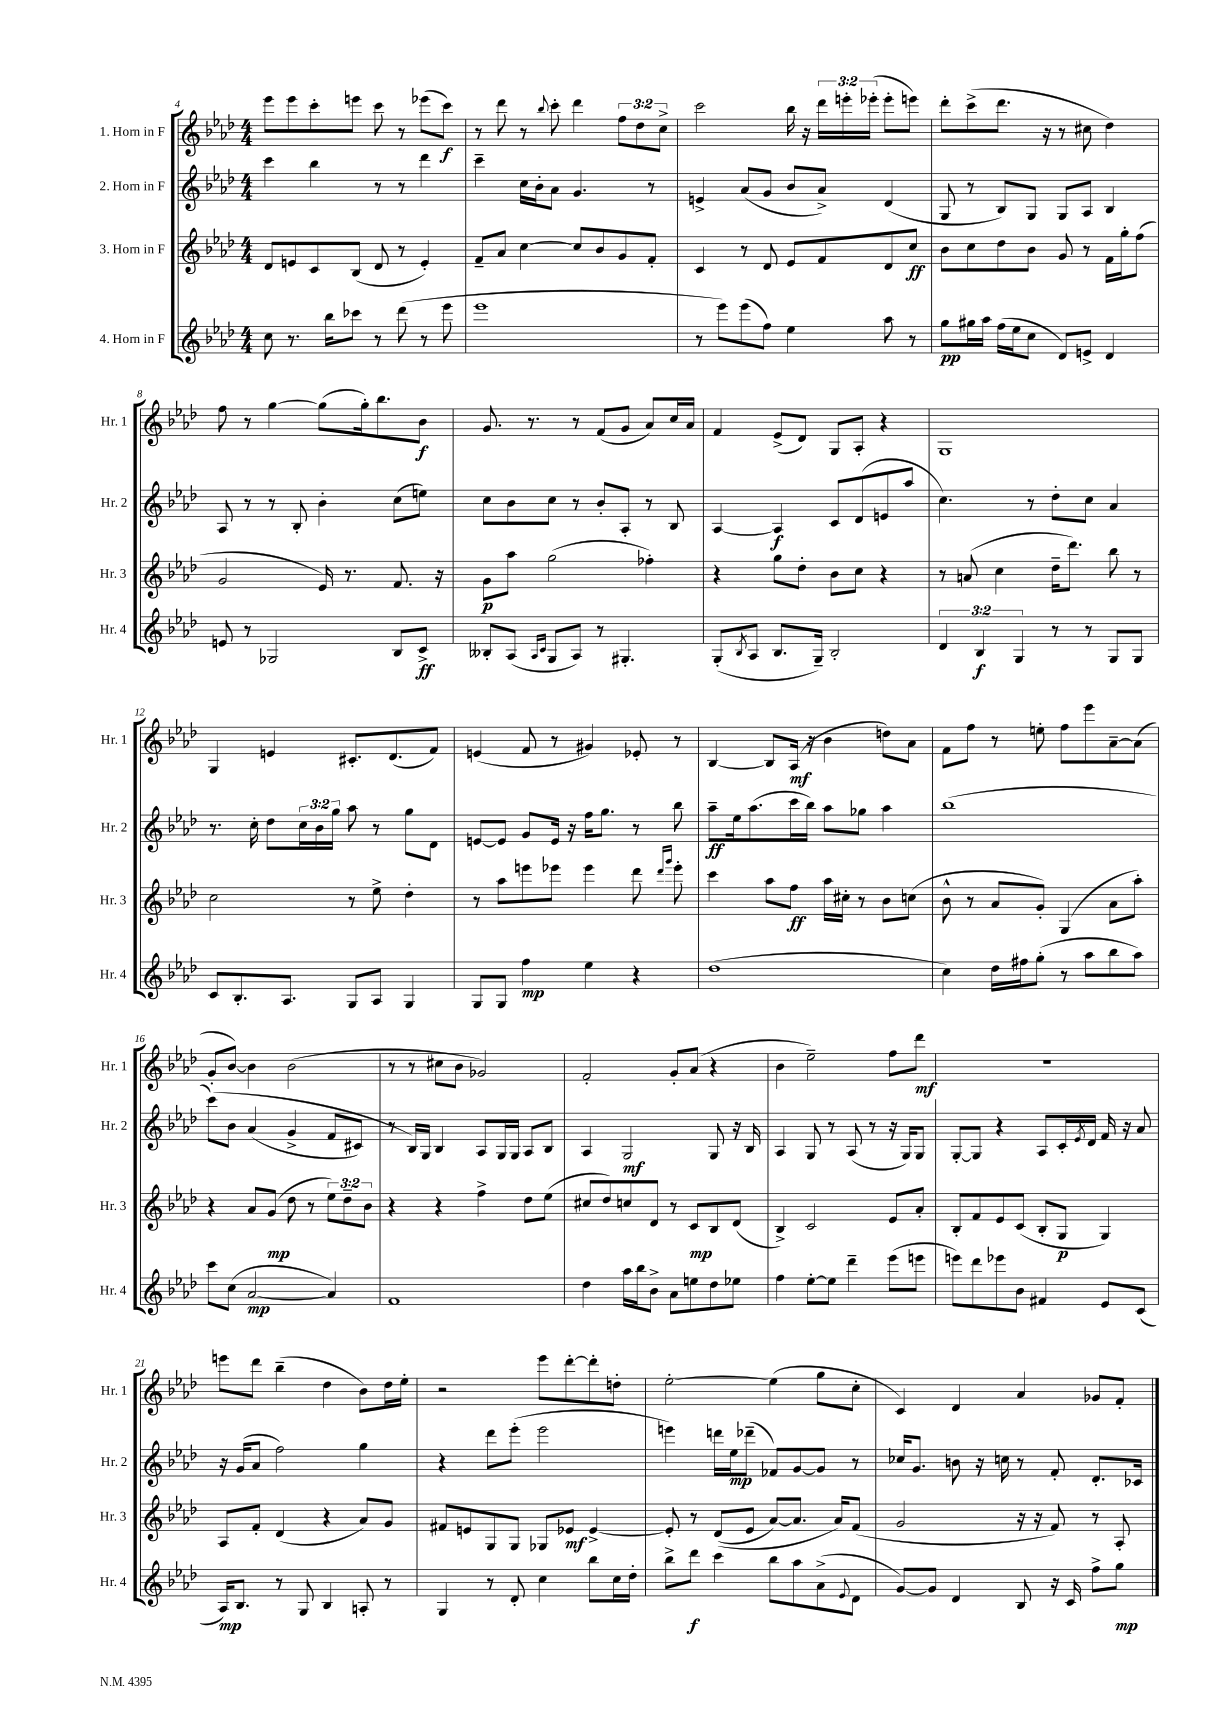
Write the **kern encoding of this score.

**kern	**dynam	**kern	**dynam	**kern	**dynam	**kern	**dynam
*part4	*part4	*part3	*part3	*part2	*part2	*part1	*part1
*staff4	*staff4	*staff3	*staff3	*staff2	*staff2	*staff1	*staff1
*I"4. Horn in F	*	*I"3. Horn in F	*	*I"2. Horn in F	*	*I"1. Horn in F	*
*I'Hr. 4	*	*I'Hr. 3	*	*I'Hr. 2	*	*I'Hr. 1	*
*clefG2	*	*clefG2	*	*clefG2	*	*clefG2	*
*k[b-e-a-d-]	*	*k[b-e-a-d-]	*	*k[b-e-a-d-]	*	*k[b-e-a-d-]	*
*M4/4	*	*M4/4	*	*M4/4	*	*M4/4	*
=4	=4	=4	=4	=4	=4	=4	=4
8cc\	.	8d-/L	.	4ccc\	.	8eee-\L	.
8.r	.	8en/	.	.	.	8eee-\	.
.	.	8c/	.	4bb-\	.	8ccc'\	.
16bb-\KL	.	.	.	.	.	.	.
8ccc-X\J	.	(8B-/J	.	.	.	8eeen\J	.
8r	.	8d-/	.	8r	.	8ccc\	.
(8ddd-\	.	8r	.	8r	.	8r	.
8r	.	4e'/)	.	4ddd-\	.	(8eee-X\L	.
8eee-\	.	.	.	.	.	8ccc\J)	f
=5	=5	=5	=5	=5	=5	=5	=5
1eee-	.	8f~/L	.	4ccc~\	.	8r	.
.	.	8a-/J	.	.	.	8ddd-\	.
.	.	[4cc\	.	16cc\LL	.	8r	.
.	.	.	.	16b-'\J	.	.	.
.	.	.	.	.	.	8qqbb-/	.
.	.	.	.	8a-\J	.	8ccc'\	.
.	.	8cc/L]	.	4.g/	.	4ddd-\	.
.	.	8b-/	.	.	.	.	.
.	.	8g/	.	.	.	12ff\L	.
.	.	.	.	.	.	12dd-\	.
.	.	8f'/J	.	8r	.	.	.
.	.	.	.	.	.	12cc^\J	.
=6	=6	=6	=6	=6	=6	=6	=6
8r	.	4c/	.	4en^/	.	2ccc\	.
8eee-\L)	.	.	.	.	.	.	.
(8eee-\	.	8r	.	(8a-/L	.	.	.
8ff\J)	.	8d-/	.	8g/J	.	.	.
4ee-\	.	8e-/L	.	8b-/L	.	16bb-\	.
.	.	.	.	.	.	16r	.
.	.	8f/	.	8a-^/J)	.	24ddd-\LL	.
.	.	.	.	.	.	24eeen'\	.
.	.	.	.	.	.	(24eee-X'\JJ	.
8aa-\	.	8d-/	.	(4d-/	.	8eee-'\L	.
8r	.	8cc/J	ff	.	.	8eeen\J)	.
=7	=7	=7	=7	=7	=7	=7	=7
8gg\L	pp	8b-\L	.	8G/	.	8ddd-'\L	.
16gg#X\L	.	8cc\	.	8r	.	(8ccc^\	.
16aa-\JJ	.	.	.	.	.	.	.
(16ff\LL	.	8dd-\	.	8B-/L)	.	8.ddd-\J	.
16ee-\J	.	.	.	.	.	.	.
8cc\J	.	8b-\J	.	8G/J	.	.	.
.	.	.	.	.	.	16r	.
8d-/L)	.	8g/	.	8G/L	.	8r	.
8en^/J	.	8r	.	8A-/J	.	8cc#X\	.
4d-/	.	16f\LL	.	4B-/	.	4dd-\)	.
.	.	16gg'\J	.	.	.	.	.
.	.	(8ff\J	.	.	.	.	.
!!LO:LB:g=z
=8	=8	=8	=8	=8	=8	=8	=8
8en/	.	2g/	.	8A-/	.	8ff\	.
8r	.	.	.	8r	.	8r	.
2G-X/	.	.	.	8r	.	[4gg\	.
.	.	.	.	8B-'/	.	.	.
.	.	16e-/)	.	4b-'\	.	(8gg\L]	.
.	.	8.r	.	.	.	.	.
.	.	.	.	.	.	16gg'\k)	.
.	.	.	.	.	.	8.bb-\	.
8B-/L	.	8.f/	.	(8cc\L	.	.	.
8c^/J	ff	.	.	8een\J)	.	8b-\J	f
.	.	16r	.	.	.	.	.
=9	=9	=9	=9	=9	=9	=9	=9
8B--X'/L	.	8g\L	p	8cc\L	.	8.g/	.
(8A-/J	.	8aa-\J	.	8b-\	.	.	.
.	.	.	.	.	.	8.r	.
16qqA-/LL	.	.	.	.	.	.	.
16qqc/JJ	.	.	.	.	.	.	.
8G/L	.	(2gg\	.	8cc\J	.	.	.
8A-/J)	.	.	.	8r	.	8r	.
8r	.	.	.	8b-'/L	.	(8f/L	.
4.G#X'/	.	.	.	8A-'/J	.	8g/J	.
.	.	4ff-X'\)	.	8r	.	8a-/L)	.
.	.	.	.	8B-/	.	16cc/L	.
.	.	.	.	.	.	16a-/JJ	.
=10	=10	=10	=10	=10	=10	=10	=10
(8G'/L	.	4r	.	[4A-/	.	4f/	.
8qB-/	.	.	.	.	.	.	.
8A-/J	.	.	.	.	.	.	.
8.B-/L	.	8gg\L	.	4A-/]	f	(8e-^/L	.
.	.	8dd-'\J	.	.	.	8d-/J)	.
16G~/Jk)	.	.	.	.	.	.	.
2B-'/	.	8b-\L	.	8c/L	.	8G/L	.
.	.	8cc\J	.	(8d-/	.	8A-'/J	.
.	.	4r	.	8en/	.	4r	.
.	.	.	.	8aa-/J	.	.	.
=11	=11	=11	=11	=11	=11	=11	=11
6d-/	.	8r	.	4.cc\)	.	1G	.
.	.	(8an/	.	.	.	.	.
6B-/	f	.	.	.	.	.	.
.	.	4cc\	.	.	.	.	.
6G/	.	.	.	.	.	.	.
.	.	.	.	8r	.	.	.
8r	.	16dd-~\KL	.	8dd-'\L	.	.	.
.	.	8.ddd-\J)	.	.	.	.	.
8r	.	.	.	8cc\J	.	.	.
8G/L	.	8bb-\	.	4a-/	.	.	.
8G/J	.	8r	.	.	.	.	.
!!LO:LB:g=z
=12	=12	=12	=12	=12	=12	=12	=12
8c/L	.	2cc\	.	8.r	.	4G/	.
8.B-'/	.	.	.	.	.	.	.
.	.	.	.	16cc'\	.	.	.
.	.	.	.	8dd-\L	.	4en/	.
8.A-/J	.	.	.	.	.	.	.
.	.	.	.	24cc\L	.	.	.
.	.	.	.	24b-\	.	.	.
.	.	.	.	24gg\JJ	.	.	.
8G/L	.	8r	.	8aa-\	.	8.c#X'/L	.
8A-/J	.	8ee-^\	.	8r	.	.	.
.	.	.	.	.	.	(8.d-/	.
4G/	.	4dd-'\	.	8gg\L	.	.	.
.	.	.	.	8d-\J	.	8f/J)	.
=13	=13	=13	=13	=13	=13	=13	=13
8G/L	.	8r	.	[8en/L	.	(4en/	.
8G/J	.	8aa-\L	.	8e/J]	.	.	.
4ff\	mp	8eeen\	.	8g/L	.	8f/	.
.	.	8eee-X\J	.	16e/Jk	.	8r	.
.	.	.	.	16r	.	.	.
4ee-\	.	4eee-\	.	16ff\KL	.	4g#X/)	.
.	.	.	.	8.gg\J	.	.	.
4r	.	8ddd-\	.	8r	.	8e-X'/	.
.	.	16qqddd-/LL	.	.	.	.	.
.	.	16qqggg/JJ	.	.	.	.	.
.	.	8eee-'\	.	8bb-\	.	8r	.
=14	=14	=14	=14	=14	=14	=14	=14
(1dd-	.	4ccc\	.	8aa-~\L	ff	[4B-/	.
.	.	.	.	16ee-\k	.	.	.
.	.	.	.	(8.aa-\	.	.	.
.	.	8aa-\L	.	.	.	8B-/L]	.
.	.	8ff\J	ff	16ccc\L	.	(16A-/Jk	mf
.	.	.	.	16bb-\JJ)	.	16r	.
.	.	16aa-\LL	.	8aa-\L	.	4b-\	.
.	.	16cc#X'\JJ	.	.	.	.	.
.	.	8r	.	8gg-X\J	.	.	.
.	.	8b-\L	.	4aa-\	.	8ddn\L)	.
.	.	(8ccn\J	.	.	.	8a-\J	.
=15	=15	=15	=15	=15	=15	=15	=15
4cc\)	.	8b-^^\	.	(1bb-	.	8f\L	.
.	.	8r	.	.	.	8ff\J	.
16dd-\LL	.	8a-/L	.	.	.	8r	.
16ff#X\J	.	.	.	.	.	.	.
(8gg'\J	.	8g'/J)	.	.	.	8een'\	.
8r	.	(4G/	.	.	.	8ff\L	.
8aa-\L	.	.	.	.	.	8eee-\	.
8bb-\	.	8a-\L	.	.	.	[8a-~\	.
8aa-\J)	.	8aa-'\J)	.	.	.	(8a-\J]	.
!!LO:LB:g=z
=16	=16	=16	=16	=16	=16	=16	=16
8ccc\L	.	4r	.	(8ccc\L)	.	8g'/L	.
(8cc\J	.	.	.	8b-\J	.	[8b-/J)	.
[2a-/	mp	8a-/L	.	(4a-/	.	4b-\]	.
.	.	(8g/J	mp	.	.	.	.
.	.	8dd-\	.	4g^/	.	(2b-\	.
.	.	8r	.	.	.	.	.
4a-/])	.	12ee-\L)	.	8f/L	.	.	.
.	.	12dd-~\	.	.	.	.	.
.	.	.	.	8c#X/J)	.	.	.
.	.	12b-\J	.	.	.	.	.
=17	=17	=17	=17	=17	=17	=17	=17
1f	.	4r	.	8r	.	8r	.
.	.	.	.	16B-/LL)	.	8r	.
.	.	.	.	16G/JJ	.	.	.
.	.	4r	.	4B-/	.	8cc#X\L	.
.	.	.	.	.	.	8b-\J	.
.	.	4ff^\	.	8A-/L	.	2g-X/)	.
.	.	.	.	16G/L	.	.	.
.	.	.	.	16G/JJ	.	.	.
.	.	8dd-\L	.	8A-/L	.	.	.
.	.	(8ee-\J	.	8B-/J	.	.	.
=18	=18	=18	=18	=18	=18	=18	=18
4dd-\	.	8cc#X/L	.	4A-/	.	2f'/	.
.	.	8dd-/)	.	.	.	.	.
16aa-\LL	.	8ccn/	.	2G/	mf	.	.
16bb-\J	.	.	.	.	.	.	.
8b-^\J	.	8d-/J	.	.	.	.	.
8a-\L	.	8r	.	.	.	8g'/L	.
8een\	.	8c/L	mp	.	.	(8a-/J	.
8dd-\	.	8B-/	.	8G/	.	4r	.
8ee-X\J	.	(8d-/J	.	16r	.	.	.
.	.	.	.	16B-/	.	.	.
=19	=19	=19	=19	=19	=19	=19	=19
4ff\	.	4B-^/)	.	4A-/	.	4b-\	.
[8ee-'\L	.	2c/	.	8G/	.	2ee-~\)	.
8ee-\J]	.	.	.	8r	.	.	.
4ddd-~\	.	.	.	(8A-/	.	.	.
.	.	.	.	8r	.	.	.
(8eee-\L	.	8e-/L	.	16r	.	8ff\L	.
.	.	.	.	16G/KL)	.	.	.
8eeen\J	.	8a-'/J	.	8G/J	.	8ddd-\J	mf
=20	=20	=20	=20	=20	=20	=20	=20
8eeen\L)	.	8B-'/L	.	[8G'/L	.	1r	.
8ddd-\	.	8f/	.	8G/J]	.	.	.
8eee-X\	.	8e-/	.	4r	.	.	.
8b-\J	.	(8c/J	.	.	.	.	.
4f#X/	.	8B-'/L	.	8A-/L	.	.	.
.	.	8G/J	p	16c'/L	.	.	.
.	.	.	.	8qe-/	.	.	.
.	.	.	.	16d-/JJ	.	.	.
8e-/L	.	4G/)	.	16f/	.	.	.
.	.	.	.	16r	.	.	.
(8c/J	.	.	.	8a-/	.	.	.
!!LO:LB:g=z
=21	=21	=21	=21	=21	=21	=21	=21
16A-/KL)	mp	8A-/L	.	16r	.	8eeen\L	.
8.B-/J	.	.	.	(16g/KL	.	.	.
.	.	8f'/J	.	8a-/J	.	8ddd-\J	.
8r	.	(4d-/	.	2ff\)	.	(4bb-~\	.
8G/	.	.	.	.	.	.	.
4B-/	.	4r	.	.	.	4dd-\	.
8An'/	.	8a-/L)	.	4gg\	.	8b-\L)	.
8r	.	8g/J	.	.	.	16dd-\L	.
.	.	.	.	.	.	16ee-'\JJ	.
=22	=22	=22	=22	=22	=22	=22	=22
4G/	.	8f#X/L	.	4r	.	2r	.
.	.	8en/	.	.	.	.	.
8r	.	8G/	.	8ddd-\L	.	.	.
8d-'/	.	8G/J	.	(8eee-'\J	.	.	.
4cc\	.	8G-X/L	.	2eee-\	.	8eee-\L	.
.	.	8e-X/J	mf	.	.	[8ddd-'\	.
8bb-\L	.	[4e-^/	.	.	.	8ddd-'\]	.
16cc\L	.	.	.	.	.	8ddn'\J	.
16dd-'\JJ	.	.	.	.	.	.	.
=23	=23	=23	=23	=23	=23	=23	=23
8bb-^\L	.	8e-'/]	.	4eeen\)	.	[2ee-'\	.
8ddd-\J	f	8r	.	.	.	.	.
4ccc\	.	((8d-/L	.	16dddn\LL	.	.	.
.	.	.	.	16ee-\J	mp	.	.
.	.	8e-/J	.	(8ddd-X~\J	.	.	.
8bb-\L	.	[8a-/L)	.	8f-X/L)	.	(4ee-\]	.
8aa-\	.	8.a-/J]	.	[8g/	.	.	.
(8a-^\	.	.	.	8g/J]	.	8gg\L	.
.	.	16a-/KL)	.	.	.	.	.
8qqe-/	.	.	.	.	.	.	.
8d-\J	.	(8f/J	.	8r	.	8cc'\J	.
=24	=24	=24	=24	=24	=24	=24	=24
[8g/L)	.	2g/	.	16cc-X/KL	.	4c/)	.
.	.	.	.	8.g/J	.	.	.
8g/J]	.	.	.	.	.	.	.
4d-/	.	.	.	8bn\	.	4d-/	.
.	.	.	.	16r	.	.	.
.	.	.	.	16ccn\	.	.	.
8B-/	.	16r	.	8r	.	4a-/	.
.	.	16r	.	.	.	.	.
16r	.	8f/)	.	8f'/	.	.	.
16c/	.	.	.	.	.	.	.
8ff^\L	.	8r	.	8.d-'/L	.	8g-X/L	.
8gg\J	mp	8A-'/	.	.	.	8f'/J	.
.	.	.	.	16c-X/Jk	.	.	.
==	==	==	==	==	==	==	==
*-	*-	*-	*-	*-	*-	*-	*-
